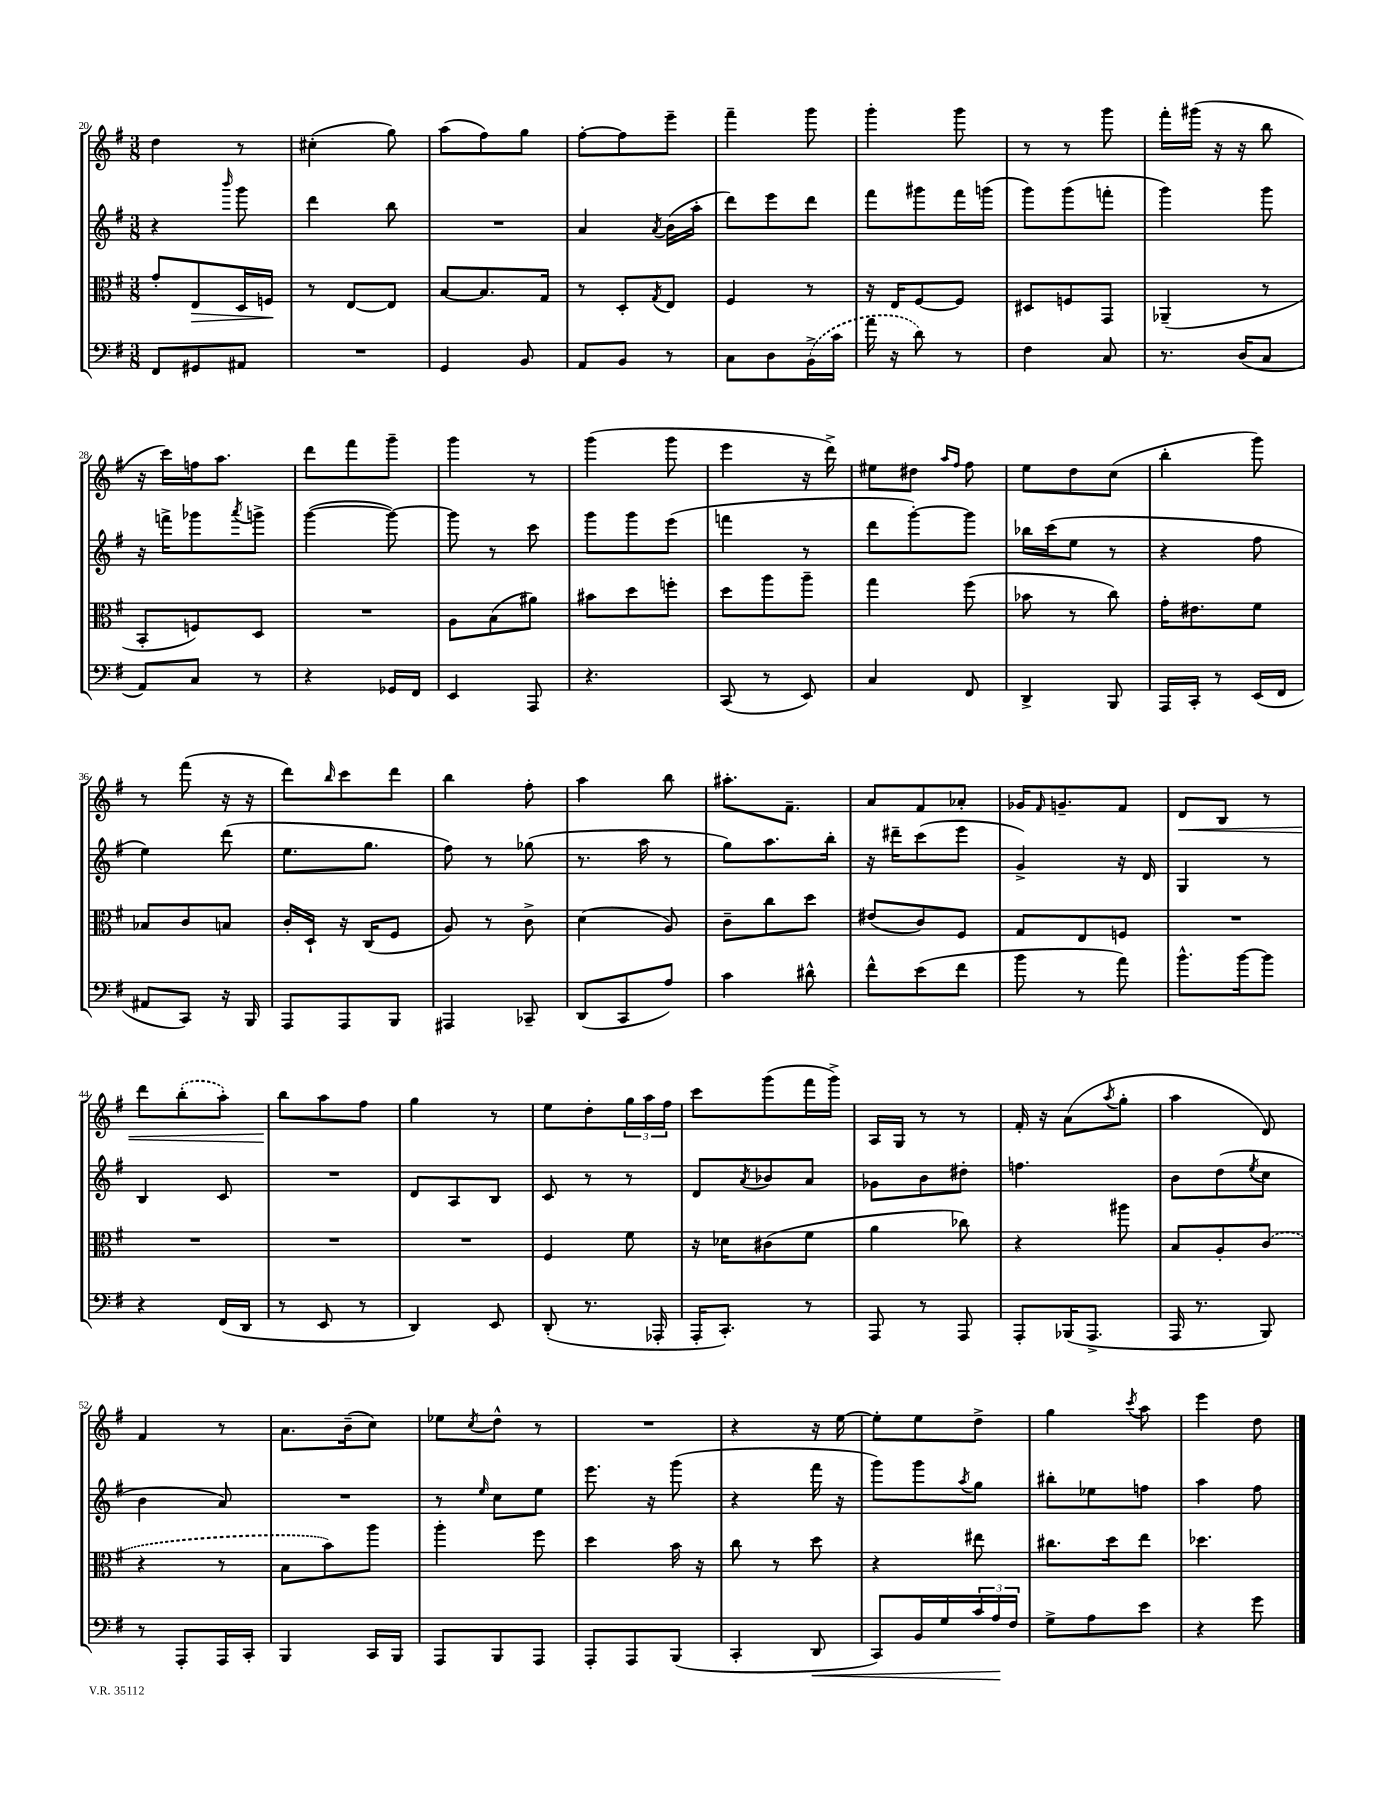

**kern	**kern	**kern	**kern
*staff4	*staff3	*staff2	*staff1
*clefF4	*clefC3	*clefG2	*clefG2
*k[f#]	*k[f#]	*k[f#]	*k[f#]
*M3/8	*M3/8	*M3/8	*M3/8
8FF#	8g'	4r	4dd
8GG#	8E	.	.
.	.	16qqbbb	.
8AA#	16D	8ggg	8r
.	16F	.	.
=	=	=	=
4.r	8r	4ddd	(4cc#'
.	[8E	.	.
.	8E]	8bb	8gg)
=	=	=	=
4GG	[8B	4.r	(8aa
.	8.B]	.	8ff#)
8BB	.	.	8gg
.	16G	.	.
=	=	=	=
8AA	8r	4a	[8ff#'
8BB	8D'	.	8ff#]
.	8qG	8qa	.
8r	8E	(16b	8eee~
.	.	16aa'	.
=	=	=	=
8C	4F#	8ddd)	4fff#~
8D	.	8eee	.
(16BB^	8r	8ddd	8ggg
16c	.	.	.
=	=	=	=
16a	16r	8fff#	4ggg'
16r	16E	.	.
8d)	[8F#	8ggg#	.
8r	8F#]	16fff#	8ggg
.	.	(16ggg	.
=	=	=	=
4F#	8D#	8ggg)	8r
.	8F	(8ggg	8r
8C	8GG	8fff'	8ggg
=	=	=	=
8.r	(4AA-~	4ggg)	16fff#'
.	.	.	(16ggg#
.	.	.	16r
(16D	.	.	16r
8C	8r	8ggg	8bb
=	=	=	=
8AA)	8BB'	16r	16r
.	.	16fff^	16ccc)
8C	8F)	8ggg-	16ff
.	.	.	8.aa
.	.	8qaaa	.
8r	8D	8ggg^	.
=	=	=	=
4r	4.r	([4ggg	8ddd
.	.	.	8fff#
16GG-	.	8ggg_)	8ggg~
16FF#	.	.	.
=	=	=	=
4EE	8A	8ggg]	4ggg
.	(8B	8r	.
8AAA	8a#)	8ccc	8r
=	=	=	=
4.r	8b#	8ggg	(4ggg
.	8dd	8ggg	.
.	8ff'	(8eee	8ggg
=	=	=	=
(8CC	8dd	4fff	4eee
8r	8aa	.	.
8EE)	8aa~	8r	16r
.	.	.	16ddd^)
=	=	=	=
4C	4gg	8ddd	8ee#
.	.	[8ggg')	8dd#
.	.	.	16qqaa
.	.	.	16qqff#
8FF#	(8ff#	8ggg]	8ff#
=	=	=	=
4DD^	8b-	16bb-	8ee
.	.	(16ccc	.
.	8r	8ee	8dd
8BBB	8cc)	8r	(8cc
=	=	=	=
16AAA	16g'	4r	4bb'
16CC'	8.e#	.	.
8r	.	.	.
(16EE	8f#	8ff#	8ggg)
16FF#	.	.	.
=	=	=	=
8AA#	8B-	4ee)	8r
8CC)	8c	.	(8fff#
16r	8B	(8ddd	16r
16BBB	.	.	16r
=	=	=	=
8AAA	16c'	8.ee	8ddd)
.	16D`	.	.
.	.	.	16qqbb
8AAA	16r	.	8ccc
.	(16C	8.gg	.
8BBB	8F#	.	8ddd
=	=	=	=
4AAA#	8A)	8ff#)	4bb
.	8r	8r	.
8CC-~	8c^	(8gg-	8ff#'
=	=	=	=
(8DD	(4d	8.r	4aa
8CC	.	.	.
.	.	16aa	.
8A)	8A)	8r	8bb
=	=	=	=
4c	8c~	8gg)	8.aa#'
.	8cc	8.aa	.
.	.	.	8.f#~
8d#^^	8dd	.	.
.	.	16bb'	.
=	=	=	=
8f#^^	(8e#	16r	8a
.	.	16ddd#~	.
(8e	8c)	(8ccc	8f#
8f#	8F#	8eee	8a-'
=	=	=	=
8b	8G	4g^)	16g-
.	.	.	16qqf#
.	.	.	8.g~
8r	8E	.	.
8a)	8F	16r	8f#
.	.	16d	.
=	=	=	=
8.b^^	4.r	4G	8d
.	.	.	8B
[16b	.	.	.
8b]	.	8r	8r
=	=	=	=
4r	4.r	4B	8ddd
.	.	.	(8bb'
(16FF#	.	8c	8aa')
16DD	.	.	.
=	=	=	=
8r	4.r	4.r	8bb
8EE	.	.	8aa
8r	.	.	8ff#
=	=	=	=
4DD)	4.r	8d	4gg
.	.	8A	.
8EE	.	8B	8r
=	=	=	=
(8DD'	4F#	8c	8ee
8.r	.	8r	8dd'
.	8f#	8r	24gg
.	.	.	24aa
16AAA-'	.	.	.
.	.	.	24ff#
=	=	=	=
16AAA'	16r	8d	8ccc
8.CC')	16d-	.	.
.	.	8qa	.
.	(8c#	8b-	(8ggg
8r	8f#	8a	16fff#
.	.	.	16ggg^)
=	=	=	=
8AAA	4a	8g-	16A
.	.	.	16G
8r	.	8b	8r
8AAA	8cc-)	8dd#'	8r
=	=	=	=
8AAA'	4r	4.ff	16f#'
.	.	.	16r
(16BBB-	.	.	(8a
8.AAA^	.	.	.
.	.	.	8qaa
.	8aa#	.	8gg'
=	=	=	=
16AAA	8B	8b	4aa
8.r	.	.	.
.	8A'	(8dd	.
.	.	8qee	.
8BBB)	(8c	8cc	8d)
=	=	=	=
8r	4r	4b	4f#
8AAA'	.	.	.
16AAA	8r	8a)	8r
16CC'	.	.	.
=	=	=	=
4BBB	8B	4.r	8.a
.	8b)	.	.
.	.	.	(16b~
16CC	8aa	.	8cc)
16BBB	.	.	.
=	=	=	=
8AAA	4aa'	8r	8ee-
.	.	16qqee	8qcc
8BBB	.	8cc	8dd^^
8AAA	8ff#	8ee	8r
=	=	=	=
8AAA'	4dd	8.eee	4.r
8AAA	.	.	.
.	.	16r	.
(8BBB	16b	(8ggg	.
.	16r	.	.
=	=	=	=
4CC'	8cc	4r	4r
.	8r	.	.
8DD	8dd	16fff#	16r
.	.	16r	[16ee
=	=	=	=
8CC)	4r	8ggg)	8ee']
16BB	.	8ggg	8ee
16G	.	.	.
.	.	8qaa	.
24c	8ee#	8gg	8dd^
24A	.	.	.
24F#	.	.	.
=	=	=	=
8G^	8.cc#	8bb#'	4gg
8A	.	8ee-	.
.	16dd	.	.
.	.	.	8qccc
8e	8ee	8ff	8aa
=	=	=	=
4r	4.dd-	4aa	4eee
8g	.	8ff#	8dd
==	==	==	==
*-	*-	*-	*-
